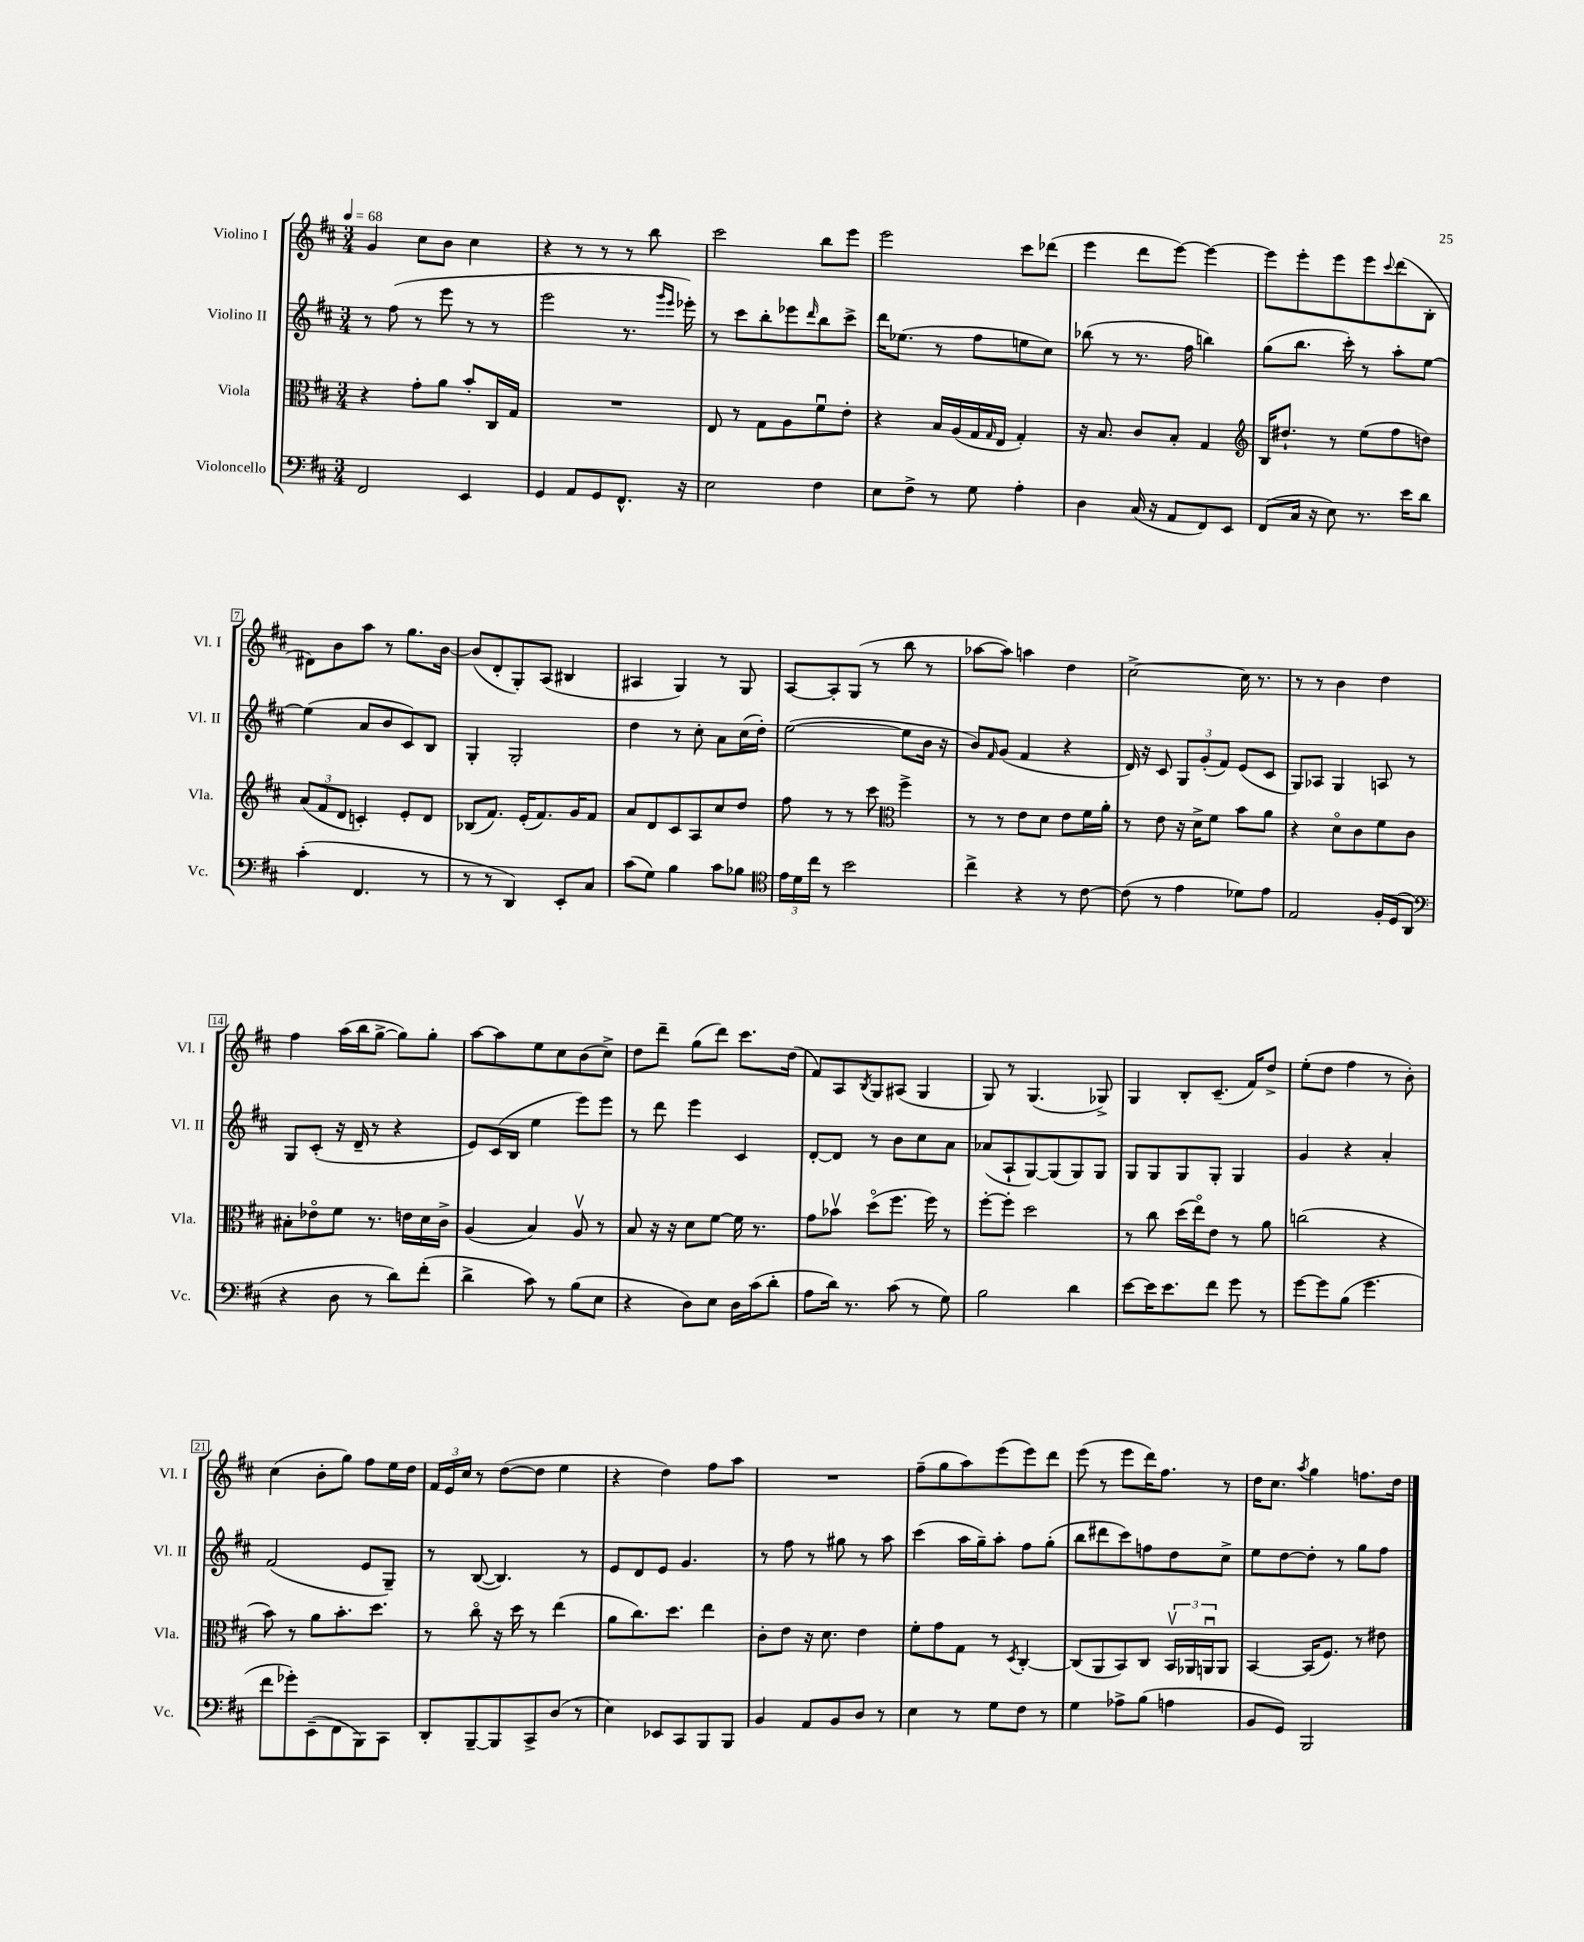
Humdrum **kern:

**kern	**kern	**kern	**kern
*staff4	*staff3	*staff2	*staff1
*clefF4	*clefC3	*clefG2	*clefG2
*k[f#c#]	*k[f#c#]	*k[f#c#]	*k[f#c#]
*M3/4	*M3/4	*M3/4	*M3/4
*MM68	*MM68	*MM68	*MM68
2FF#	4r	8r	4g
.	.	(8ff#	.
.	8g'	8r	8cc#
.	8a	8eee	8b
4EE	8b'	8r	4cc#
.	16C#	8r	.
.	16G	.	.
=	=	=	=
4GG	2.r	2eee	4r
8AA	.	.	8r
8GG	.	.	8r
8.FF#^^	.	8.r	8r
.	.	.	8bb
.	.	16qqggg	.
.	.	16qqeee	.
16r	.	16eee-')	.
=	=	=	=
2E	8E	8r	2ccc#
.	8r	8ccc#	.
.	8G	8bb'	.
.	8A	8eee-	.
.	.	16qqddd	.
4F#	8f#u	8bb	8bb
.	8e'	8ccc#^	8eee
=	=	=	=
8E	4r	16ddd	2eee
.	.	(8.ee-	.
8F#^	.	.	.
8r	16B	8r	.
.	(16A	.	.
8G	16G	8ff#	.
.	16qqG	.	.
.	16E	.	.
4A'	4G')	8ee	8ccc#
.	.	8cc#)	(8ddd-
=	=	=	=
4D	16r	(8bb-	4eee
.	8.B	.	.
.	.	8r	.
(16C#	8c#	8.r	8ddd
16r	.	.	.
8AA	8B'	.	[8eee)
.	.	16ff#	.
8FF#)	4G	4bb)	4eee_
8EE	.	.	.
=	=	=	=
*	*clefG2	*	*
(8FF#	16B	(8gg	8eee]
.	8.dd#`	.	.
16C#	.	8.bb	8eee'
16r	.	.	.
8E)	8r	.	8eee
.	.	16ccc#')	.
8.r	(8ee	8r	8eee
.	.	.	8qqccc#
.	8ff#	8aa'	(8ddd
16e	.	.	.
8d	8dd)	[8ee	8B'
=	=	=	=
(4c#'	(12a	(4ee]	8d#)
.	12f#	.	.
.	.	.	8b
.	12d	.	.
4.FF#	4c')	8a	8aa
.	.	8b	8r
.	8e'	8c#)	8.gg
8r	8d	8B	.
.	.	.	[16b
=	=	=	=
8r	(8B-	4G'	(8b]
8r	8.f#)	.	8d'
4DD)	.	2G'	8G')
.	(16e'	.	.
.	8.f#)	.	(8A
8EE'	.	.	4B#
.	16g	.	.
8C#	8f#	.	.
=	=	=	=
(8c#	8a	4dd	4A#
8G)	8d	.	.
4B	8c#	8r	4G)
.	8A	8cc#'	.
8c#	8cc#	8a	8r
8B-	8dd	(16cc#	8G
.	.	16dd')	.
=	=	=	=
*clefC4	*	*	*
24e	8ff#	([2ee	[8A
24d	.	.	.
24cc#	.	.	.
8r	8r	.	8A']
2b	8r	.	(8G
.	8ccc#	.	8r
*	*clefC3	*	*
.	4ff#^	8ee]	8bb
.	.	16b	8r
.	.	16r	.
=	=	=	=
4cc#^	8r	8b)	[8aa-
.	.	16qqf#	.
.	8r	(8g	8aa-])
4r	8e	4f#	4aa
.	8d	.	.
8r	8e	4r	4dd
[8c#	16f#	.	.
.	16a'	.	.
=	=	=	=
(8c#]	8r	16d)	[2cc#^
.	.	16r	.
8r	8e	8c#	.
4e	16r	12G	.
.	16d^	.	.
.	.	(12g'	.
.	8f#	.	.
.	.	12f#)	.
8d-)	8b	(8e	16cc#]
.	.	.	8.r
8e	8a	8c#	.
=	=	=	=
2E	4r	8G)	8r
.	.	8A-	8r
.	8do	4G	4b
.	8c#	.	.
16F#'	8f#	8A	4dd
(16D	.	.	.
8AA	8c#	8r	.
=	=	=	=
*clefF4	*	*	*
4r	8B#'	8G	4ff#
.	8e-o	(8c#'	.
8D	8f#	16r	(16aa
.	.	16d~	16bb
8r	8.r	8r	[8gg^
8d)	.	4r	8gg])
.	16e	.	.
(8f#'	16d	.	8gg'
.	16c#^	.	.
=	=	=	=
4d^	(4A	8e)	[8aa
.	.	(16c#	8aa]
.	.	16B	.
8c#)	4B)	4ee	8ee
8r	.	.	8cc#
(8B	8Av	8eee)	(8b
8E	8r	8eee	8cc#^)
=	=	=	=
4r	8B	8r	8dd
.	16r	8ddd	8ddd~
.	16r	.	.
8D)	8d	4eee	(8gg
8E	[8f#	.	8ddd)
16D	16f#]	4c#	8.ccc#
(16c#	8.r	.	.
8d'	.	.	.
.	.	.	(16dd
=	=	=	=
8A	8g	[8d'	8f#)
16d)	8b-v	8d]	8A
8.r	.	.	.
.	.	.	8qB
.	(8ddo	8r	8G
(8c#	8.ff#	8b	(8A#
8r	.	8cc#	4G
.	16ff#)	.	.
8G)	8r	8a	.
=	=	=	=
2B	[8ff#'	(8a-	8G)
.	8ff#']	8A`	8r
.	2dd	[8G)	(4.G
.	.	(8G]	.
4d	.	8G)	.
.	.	8G	8G-^)
=	=	=	=
[8e	8r	8G	4G
16e]	8cc#	8G	.
8.e	.	.	.
.	(16dd	8G	8B'
.	16eeo)	.	.
8f#	8e	8G'	(8.c#~
8g	8r	4G	.
.	.	.	16f#)
8r	8a	.	8dd^
=	=	=	=
[8g	(2cc	4g	(8ee'
8g]	.	.	8dd
(8B	.	4r	4ff#
4.g	.	.	.
.	4r	4a'	8r
.	.	.	8b')
=	=	=	=
8f#	8b)	(2f#	(4cc#
8g-')	8r	.	.
(8EE~	8a	.	8b'
8FF#	8.b'	.	8gg)
8BBB)	.	8e	8ff#
.	8.dd	.	.
8CC#	.	8G~)	16ee
.	.	.	16dd
=	=	=	=
8DD'	8r	8r	24f#
.	.	.	24e
.	.	.	24cc#
[8BBB~	8cc#o	([8B	8r
8BBB]	16r	4.B])	([8dd
.	16dd	.	.
8CC#^	8r	.	8dd]
(8D	(4ee	.	4ee
8r	.	8r	.
=	=	=	=
4E)	8a	8e	4r
.	8.cc#)	8d	.
8EE-	.	8e	4dd)
.	8.dd	.	.
8CC#	.	4.g	.
8BBB	4ee	.	8ff#
8BBB	.	.	8aa
=	=	=	=
4BB	8c#'	8r	2.r
.	8e	8ff#	.
8AA	16r	8r	.
.	8.d	.	.
8BB	.	8gg#	.
8D	4e	8r	.
8r	.	8aa	.
=	=	=	=
4E	8f#'	(4ccc#	(8ff#~
.	8g	.	8gg
8r	8G	16aa	8aa)
.	.	16gg~)	.
8G	8r	8aa'	(8eee
.	8qD	.	.
8F#	[4C#'	8ff#	8eee)
8r	.	(8gg'	8ddd
=	=	=	=
4G	(8C#]	8bb	(8eee
.	8AA	8ddd#	8r
8A-^	8BB)	8ccc#)	8eee
(8B	8C#	8ff	16ddd)
.	.	.	8.ff#
4A	24BBv	8dd	.
.	24AA-	.	.
.	24AAu	.	.
.	8AA	8cc#^	8r
=	=	=	=
8BB	[4BB	8ee	16dd
.	.	.	8.cc#
8GG)	.	[8dd	.
.	.	.	8qaa
2BBB	(16BB]	8dd']	4gg
.	8.F#)	.	.
.	.	8r	.
.	8r	8gg	8.ff
.	8e#	8ff#	.
.	.	.	16dd
==	==	==	==
*-	*-	*-	*-
